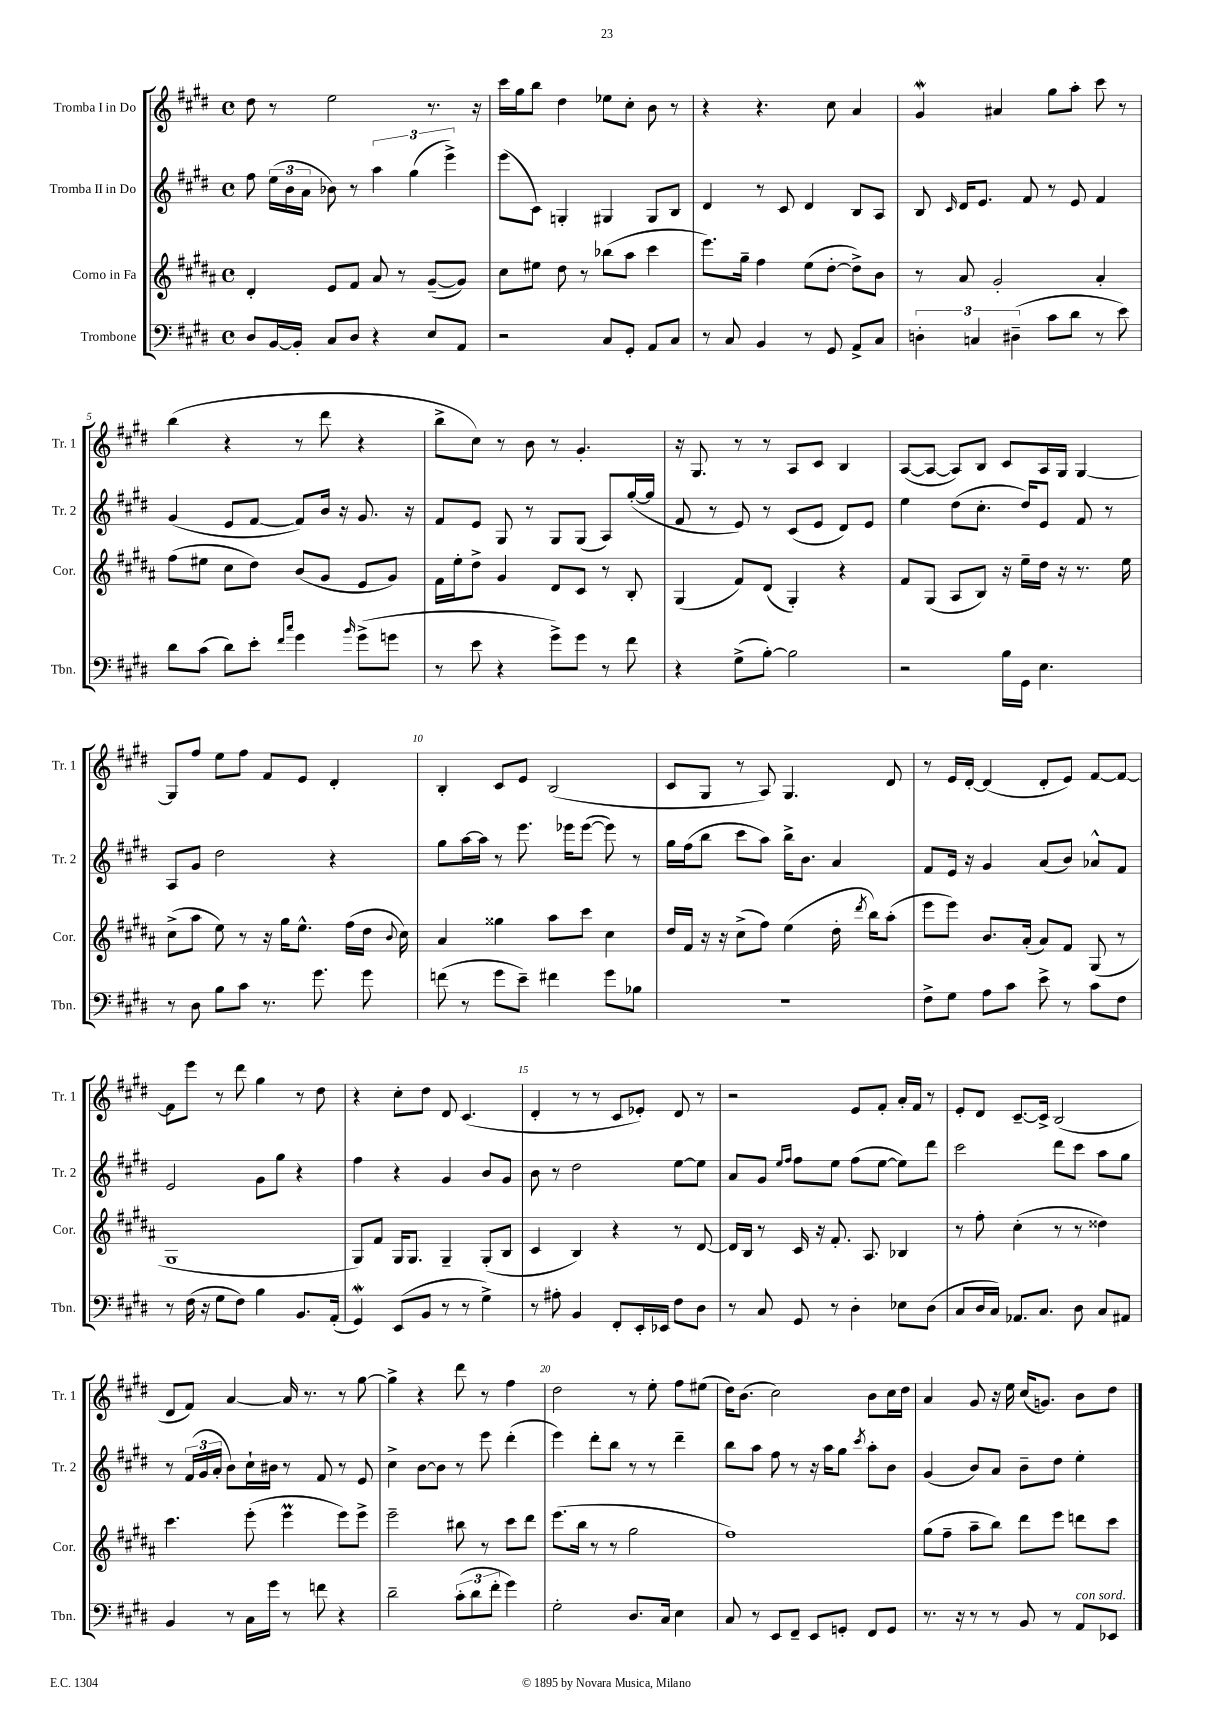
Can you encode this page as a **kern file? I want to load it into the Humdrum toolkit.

**kern	**kern	**kern	**kern
*staff4	*staff3	*staff2	*staff1
*clefF4	*clefG2	*clefG2	*clefG2
*k[f#c#g#d#]	*k[f#c#g#d#a#]	*k[f#c#g#d#]	*k[f#c#g#d#]
*M4/4	*M4/4	*M4/4	*M4/4
*met(c)	*met(c)	*met(c)	*met(c)
8D#	4d#'	8ff#	8dd#
[16BB	.	(24ee	8r
.	.	24b	.
16BB']	.	.	.
.	.	24a	.
8C#	8e	8b-)	2ee
8D#	8f#	8r	.
4r	8a#	6aa	.
.	8r	.	.
.	.	(6gg#	.
8E	([8g#~	.	8.r
.	.	6eee^)	.
8AA	8g#])	.	.
.	.	.	16r
=	=	=	=
2r	8cc#	(8eee	16ccc#
.	.	.	16gg#
.	8ee#	8c#)	8bb
.	8dd#	4G'	4dd#
.	8r	.	.
8C#	(8bb-	4G#	8ee-
8GG#'	8aa#	.	8cc#'
8AA	4ccc#	8G#	8b
8C#	.	8B	8r
=	=	=	=
8r	8.eee)	4d#	4r
8C#	.	.	.
.	16gg#~	.	.
4BB	4ff#	8r	4.r
.	.	8c#	.
8r	(8ee	4d#	.
8GG#	[8dd#'	.	8cc#
8AA^	8dd#^])	8B	4a
8C#	8b	8A	.
=	=	=	=
6D'	8r	8B	4g#
.	.	16qqc#	.
.	8a#	16d#	.
6C	.	.	.
.	.	8.e	.
.	2g#'	.	4a#
(6D#~	.	.	.
.	.	8f#	.
8c#	.	8r	8gg#
8d#	.	8e	8aa'
8r	4a#'	4f#	8ccc#
8e)	.	.	8r
=	=	=	=
8d#	(8ff#	(4g#	(4bb
(8c#	8ee#	.	.
8d#)	8cc#	8e	4r
8e'	8dd#)	[8f#	.
16qqf#	.	.	.
16qqcc#	.	.	.
4g#	(8b	8f#])	8r
.	8g#	16b	8ddd#
.	.	16r	.
16qqb	.	.	.
(8g#^	8e	8.g#	4r
8g	8g#)	.	.
.	.	16r	.
=	=	=	=
8r	16f#	8f#	8bb^
.	16ee'	.	.
8e	8dd#^	8e	8cc#)
4r	4g#	8G#	8r
.	.	8r	8b
8g#^)	8d#	8G#	8r
8g#	8c#	(8G#	4.g#'
8r	8r	8A)	.
8f#	8B'	([16gg#'	.
.	.	16gg#]	.
=	=	=	=
4r	(4G#	8f#	16r
.	.	.	8.G#
.	.	8r	.
(8G#^	8f#)	8e)	8r
[8B')	(8d#	8r	8r
2B]	4G#')	(8c#	8A
.	.	8e	8c#
.	4r	8d#)	4B
.	.	8e	.
=	=	=	=
2r	8f#	4ee	([8A
.	(8G#	.	8A_
.	8A#	(8dd#	8A])
.	8B)	8.cc#'	8B
16B	16r	.	8c#
16GG#	16ee~	16dd#)	.
4.E	16dd#	8e	16A
.	16r	.	16G#
.	8.r	8f#	[4G#
.	.	8r	.
.	16ee	.	.
=	=	=	=
8r	(8cc#^	8A	8G#]
8D#	8aa#	8g#	8ff#
8B	8ee)	2dd#	8ee
8c#	8r	.	8ff#
8.r	16r	.	8f#
.	16gg#	.	.
.	8.ee^^	.	8e
8.g#	.	.	.
.	.	4r	4d#'
.	(16ff#	.	.
8g#	16dd#	.	.
.	8qqb	.	.
.	16cc#)	.	.
=	=	=	=
(8f	4a#	8gg#	4B'
8r	.	[16aa	.
.	.	16aa]	.
8g#	4gg##	8r	8c#
8e~)	.	8.eee	8e
4f#	8aa#	.	(2B
.	.	16eee-	.
.	8ccc#	([8eee-	.
8g#	4cc#	8eee-])	.
8B-	.	8r	.
=	=	=	=
1r	16dd#	16gg#	8c#
.	16f#	(16ff#	.
.	16r	8bb	8G#
.	16r	.	.
.	(8cc#^	8ccc#	8r
.	8ff#)	8aa)	8A)
.	(4ee	16bb^	4.G#
.	.	8.b	.
.	16dd#'	4a	.
.	8qddd#	.	.
.	16bb)	.	.
.	(8aa#'	.	8d#
=	=	=	=
8F#^	8eee	8f#	8r
8G#	8eee)	16e	16e
.	.	16r	[16d#'
8A	8.b	4g#	(4d#]
8c#	.	.	.
.	(16a#'	.	.
8e^	8a#)	(8a	8d#'
8r	8f#	8b)	8e)
8c#	(8G#	8a-^^	[8f#
8F#	8r	8f#	8f#_
=	=	=	=
8r	1G#	2e	8f#]
(16F#	.	.	8eee
16r	.	.	.
8G#	.	.	8r
8F#)	.	.	8ddd#
4B	.	8g#	4gg#
.	.	8gg#	.
8.BB	.	4r	8r
.	.	.	8dd#
(16AA'	.	.	.
=	=	=	=
4GG#)	8G#)	4ff#	4r
.	8f#	.	.
(8EE	16G#	4r	8cc#'
.	8.G#	.	.
8BB	.	.	8dd#
8r	4G#~	4g#	8d#
8r	.	.	(4.c#
4G#^)	(8G#'	8b	.
.	8B	8g#	.
=	=	=	=
8r	4c#	8b	4d#'
8A#'	.	8r	.
4BB	4B)	2dd#	8r
.	.	.	8r
8FF#'	4r	.	8c#
16EE'	.	.	8e-')
16EE-	.	.	.
8F#	8r	[8ee	8d#
8D#	[8d#	8ee]	8r
=	=	=	=
8r	16d#]	8a	2r
.	16B	.	.
8C#	8r	8g#	.
.	.	16qqee	.
.	.	16qqff#	.
8GG#	16c#	8ff#	.
.	16r	.	.
8r	8.f#'	8ee	.
4D#'	.	(8ff#	8e
.	8.A#	.	.
.	.	[8ee	8f#'
8E-	4B-	8ee])	16a'
.	.	.	16f#
(8D#	.	8ddd#	8r
=	=	=	=
8C#	8r	2ccc#	8e'
16D#	8ff#'	.	8d#
16C#)	.	.	.
8.AA-	(4cc#'	.	[8.c#~
8.C#	.	.	16c#^]
.	8r	8ddd#	(2B
8D#	8r	8ccc#	.
8C#	4dd##)	8aa	.
8AA#	.	8gg#	.
=	=	=	=
4BB	4.ccc#	8r	8d#
.	.	(24f#	8f#)
.	.	24g#	.
.	.	24a'	.
8r	.	8b)	[4a
16C#	(8eee'	16cc#`	.
16g#	.	16b#	.
8r	4eee	8r	16a]
.	.	.	8.r
8f	.	8f#	.
4r	8eee)	8r	8r
.	8eee^	8e	[8gg#
=	=	=	=
2d#~	2eee~	4cc#^	4gg#^]
.	.	[8b	4r
.	.	8b]	.
(12c#'	8bb#	8r	8ddd#
12d#	.	.	.
.	8r	8eee	8r
12f#'	.	.	.
4g#)	8ccc#	(4ddd#'	4ff#
.	8ddd#	.	.
=	=	=	=
2G#'	(8.eee	4eee)	2dd#
.	16bb	.	.
.	8r	8ddd#'	.
.	8r	8bb	.
8.D#	2gg#	8r	8r
.	.	8r	8ee'
16C#	.	.	.
4E	.	4ddd#~	8ff#
.	.	.	(8ee#
=	=	=	=
8C#	1ff#)	8bb	16dd#)
.	.	.	(8.b
8r	.	8aa	.
8EE	.	8ff#	2cc#)
8FF#~	.	8r	.
8EE	.	16r	.
.	.	16aa	.
8GG'	.	8gg#	.
.	.	8qccc#	.
8FF#	.	8aa'	8b
8GG	.	8b	16cc#
.	.	.	16dd#
=	=	=	=
8.r	(8gg#	(4g#	4a
.	8ff#~	.	.
16r	.	.	.
8r	8aa#~	8b)	8g#
8r	8bb)	8a	16r
.	.	.	16ee
8BB	8ddd#	8b~	(16cc#
.	.	.	8.g)
8r	8eee	8dd#	.
8AA	8ddd	4ee'	8b
8EE-	8ccc#	.	8dd#
==	==	==	==
*-	*-	*-	*-
